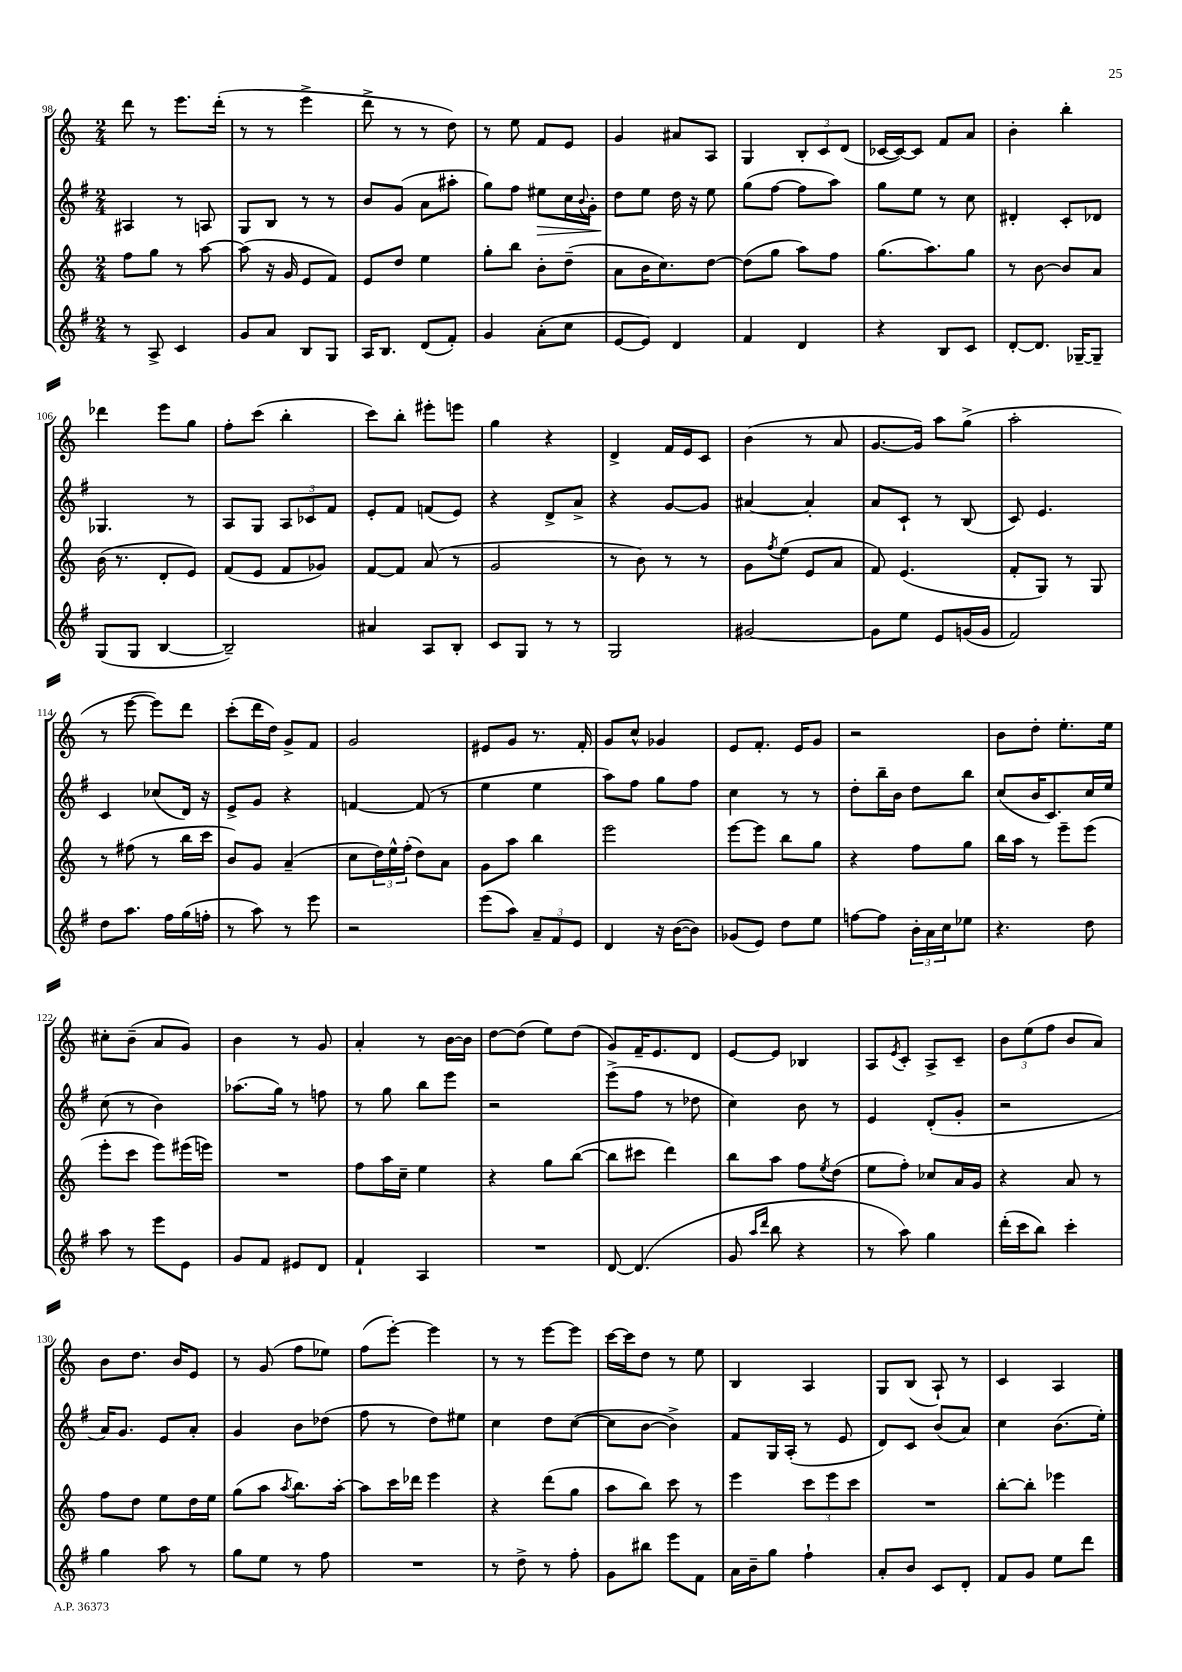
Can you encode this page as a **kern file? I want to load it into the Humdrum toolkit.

**kern	**kern	**kern	**dynam	**kern
*part4	*part3	*part2	*part2	*part1
*staff4	*staff3	*staff2	*staff2	*staff1
*clefG2	*clefG2	*clefG2	*	*clefG2
*k[f#]	*k[]	*k[f#]	*	*k[]
*M2/4	*M2/4	*M2/4	*	*M2/4
=98	=98	=98	=98	=98
8r	8ff\L	4A#X/	.	8ddd\
8A^/	8gg\J	.	.	8r
4c/	8r	8r	.	8.eee\L
.	[8aa\	8An/	.	.
.	.	.	.	(16ddd'\Jk
=99	=99	=99	=99	=99
8g/L	(8aa\]	8G/L	.	8r
8a/J	16r	8B/J	.	8r
.	16g/	.	.	.
8B/L	8e/L	8r	.	4eee^\
8G/J	8f/J)	8r	.	.
=100	=100	=100	=100	=100
16A/KL	8e/L	8b/L	.	8ddd^\
8.B/J	.	.	.	.
.	8dd/J	(8g/J	.	8r
(8d/L	4ee\	8a\L	.	8r
8f#'/J)	.	8aa#X'\J	.	8dd\)
=101	=101	=101	=101	=101
4g/	8gg'\L	8gg\L)	.	8r
.	8bb\J	8ff#\J	.	8ee\
!	!	!	!LO:HP:b	!
(8a'\L	8b'\L	8ee#X\L	>	8f/L
8cc\J	(8dd~\J	16cc\L	.	8e/J
.	.	8qqb/	.	.
.	.	16g'\JJ	.	.
=102	=102	=102	=102	=102
[8e/L	8a\L	8dd\L	.	4g/
8e/J])	16b\K	8ee\J	]	.
.	8.cc\)	.	.	.
4d/	.	16dd\	.	8a#X/L
.	.	16r	.	.
.	[8dd\J	8ee\	.	8A/J
=103	=103	=103	=103	=103
4f#/	(8dd\L]	(8gg\L	.	4G/
.	8gg\J	[8ff#\J	.	.
4d/	8aa\L)	8ff#\L]	.	12B'/L
.	.	.	.	12c/
.	8ff\J	8aa\J)	.	.
.	.	.	.	(12d/J
=104	=104	=104	=104	=104
4r	(8.gg\L	8gg\L	.	[16c-X/LL
.	.	.	.	16c-/J_)
.	.	8ee\J	.	8c-/J]
.	8.aa\)	.	.	.
8B/L	.	8r	.	8f/L
8c/J	8gg\J	8cc\	.	8a/J
=105	=105	=105	=105	=105
[8d'/L	8r	4d#X'/	.	4b'\
8.d/J]	[8b\	.	.	.
.	8b/L]	8c'/L	.	4bb'\
[16G-X~/KL	.	.	.	.
8G-~/J]	8a/J	8d-X/J	.	.
!!LO:LB:g=z
=106	=106	=106	=106	=106
(8G/L	(16b\	4.G-X/	.	4ddd-X\
.	8.r	.	.	.
8G/J	.	.	.	.
[4B/	8d'/L	.	.	8eee\L
.	8e/J)	8r	.	8gg\J
=107	=107	=107	=107	=107
2B~/])	(8f/L	8A/L	.	8ff'\L
.	8e/J	8G/J	.	(8ccc\J
.	8f/L	12A/L	.	4bb'\
.	.	12c-X/	.	.
.	8g-X/J)	.	.	.
.	.	12f#/J	.	.
=108	=108	=108	=108	=108
4a#X/	[8f/L	8e'/L	.	8ccc\L)
.	8f/J]	8f#/J	.	8bb'\J
8A/L	(8a/	(8fn/L	.	8eee#X'\L
8B'/J	8r	8e/J)	.	8eeen\J
=109	=109	=109	=109	=109
8c/L	2g/	4r	.	4gg\
8G/J	.	.	.	.
8r	.	8d^/L	.	4r
8r	.	8a^/J	.	.
=110	=110	=110	=110	=110
2G/	8r	4r	.	4d^/
.	8b\)	.	.	.
.	8r	[8g/L	.	16f/LL
.	.	.	.	16e/J
.	8r	8g/J]	.	8c/J
=111	=111	=111	=111	=111
[2g#X/	8g\L	[4a#X/	.	(4b\
.	8qff/	.	.	.
.	(8ee\J	.	.	.
.	8e/L	4a#'/]	.	8r
.	8a/J	.	.	8a/
=112	=112	=112	=112	=112
8g#\L]	8f/)	8a/L	.	[8.g/L
8ee\J	(4.e/	8c`/J	.	.
.	.	.	.	16g/Jk])
8e/L	.	8r	.	8aa\L
(16gn/L	.	(8B/	.	(8gg^\J
16g/JJ	.	.	.	.
=113	=113	=113	=113	=113
2f#/)	8f'/L	8c/)	.	2aa'\
.	8G/J)	4.e/	.	.
.	8r	.	.	.
.	8G/	.	.	.
!!LO:LB:g=z
=114	=114	=114	=114	=114
8dd\L	8r	4c/	.	8r
8.aa\J	(8ff#X\	.	.	[8eee\
.	8r	(8cc-X/L	.	8eee\L])
16ff#\LL	.	.	.	.
(16gg\	16bb\LL	16d/Jk)	.	8ddd\J
16ffn'\JJ	16ccc\JJ	16r	.	.
=115	=115	=115	=115	=115
8r	8b/L)	8e^/L	.	(8ccc'\L
8aa\)	8g/J	8g/J	.	16ddd\L
.	.	.	.	16dd\JJ)
8r	(4a~/	4r	.	8g^/L
8eee\	.	.	.	8f/J
=116	=116	=116	=116	=116
2r	8cc\L	[4fn/	.	2g/
.	24dd\L)	.	.	.
.	24ee^^\	.	.	.
.	(24ff'\JJ	.	.	.
.	8dd\L)	(8f/]	.	.
.	8a\J	8r	.	.
=117	=117	=117	=117	=117
(8eee\L	8g\L	4ee\	.	8e#X/L
8aa\J)	8aa\J	.	.	8g/J
12a~/L	4bb\	4ee\	.	8.r
12f#/	.	.	.	.
12e/J	.	.	.	.
.	.	.	.	16f'/
=118	=118	=118	=118	=118
4d/	2eee\	8aa\L)	.	8g/L
.	.	8ff#\J	.	8cc^^/J
16r	.	8gg\L	.	4g-X/
([16b\KL	.	.	.	.
8b\J])	.	8ff#\J	.	.
=119	=119	=119	=119	=119
(8g-X/L	[8eee\L	4cc\	.	8e/L
8e/J)	8eee\J]	.	.	8.f'/J
8dd\L	8bb\L	8r	.	.
.	.	.	.	16e/KL
8ee\J	8gg\J	8r	.	8g/J
=120	=120	=120	=120	=120
[8ffn\L	4r	8dd'\L	.	2r
8ff\J]	.	16bb~\L	.	.
.	.	16b\JJ	.	.
24b'\LL	8ff\L	8dd\L	.	.
24a\	.	.	.	.
24cc\J	.	.	.	.
8ee-X\J	8gg\J	8bb\J	.	.
=121	=121	=121	=121	=121
4.r	16bb\LL	(8cc/L	.	8b\L
.	16aa\JJ	.	.	.
.	8r	16b/K	.	8dd'\J
.	.	8.c/)	.	.
.	8eee~\L	.	.	8.ee'\L
8dd\	(8eee\J	16cc/L	.	.
.	.	16ee/JJ	.	16ee\Jk
!!LO:LB:g=z
=122	=122	=122	=122	=122
8aa\	8eee'\L	(8cc\	.	8cc#X'\L
8r	8ccc\J	8r	.	(8b~\J
8eee\L	8eee\L)	4b\)	.	8a/L
8e\J	(16eee#X\L	.	.	8g/J)
.	16eeen\JJ)	.	.	.
=123	=123	=123	=123	=123
8g/L	2r	(8.aa-X\L	.	4b\
8f#/J	.	.	.	.
.	.	16gg\Jk)	.	.
8e#X/L	.	8r	.	8r
8d/J	.	8ffn\	.	8g/
=124	=124	=124	=124	=124
4f#`/	8ff\L	8r	.	4a'/
.	16aa\L	8gg\	.	.
.	16cc~\JJ	.	.	.
4A/	4ee\	8bb\L	.	8r
.	.	8eee\J	.	[16b\LL
.	.	.	.	16b\JJ]
=125	=125	=125	=125	=125
2r	4r	2r	.	[8dd\L
.	.	.	.	(8dd\J]
.	8gg\L	.	.	8ee\L)
.	([8bb\J	.	.	(8dd\J
=126	=126	=126	=126	=126
[8d/	8bb\L]	(8eee^\L	.	8g/L)
(4.d/]	8ccc#X\J	8ff#\J	.	16f~/K
.	.	.	.	8.e/
.	4ddd\)	8r	.	.
.	.	8dd-X\	.	8d/J
=127	=127	=127	=127	=127
8g/	8bb\L	4cc\)	.	[8e/L
16qqaa/LL	.	.	.	.
16qqddd/JJ	.	.	.	.
8bb\	8aa\J	.	.	8e/J]
4r	8ff\L	8b\	.	4B-X/
.	8qee/	.	.	.
.	(8dd\J	8r	.	.
=128	=128	=128	=128	=128
8r	8ee\L	4e/	.	8A/L
.	.	.	.	8qe/
8aa\)	8ff'\J)	.	.	8c'/J
4gg\	8cc-X/L	(8d'/L	.	8A^/L
.	16a/L	8g'/J	.	8c~/J
.	16g/JJ	.	.	.
=129	=129	=129	=129	=129
(16ddd'\LL	4r	2r	.	12b\L
16ccc\J	.	.	.	.
.	.	.	.	(12ee\
8bb\J)	.	.	.	.
.	.	.	.	12ff\J
4ccc'\	8a/	.	.	8b/L
.	8r	.	.	8a/J)
!!LO:LB:g=z
=130	=130	=130	=130	=130
4gg\	8ff\L	16a/KL)	.	8b\L
.	.	8.g/J	.	.
.	8dd\J	.	.	8.dd\J
8aa\	8ee\L	8e/L	.	.
.	.	.	.	16b/KL
8r	16dd\L	8a'/J	.	8e/J
.	16ee\JJ	.	.	.
=131	=131	=131	=131	=131
8gg\L	(8gg\L	4g/	.	8r
8ee\J	8aa\J	.	.	(8g/
.	8qaa/	.	.	.
8r	8.bb\L)	8b\L	.	8ff\L
8ff#\	.	(8dd-X\J	.	8ee-X\J)
.	[16aa'\Jk	.	.	.
=132	=132	=132	=132	=132
2r	8aa\L]	8ff#\	.	(8ff\L
.	16ccc\L	8r	.	[8eee'\J)
.	16ddd-X\JJ	.	.	.
.	4eee\	8dd\L)	.	4eee\]
.	.	8ee#X\J	.	.
=133	=133	=133	=133	=133
8r	4r	4cc\	.	8r
8dd^\	.	.	.	8r
8r	(8ddd\L	8dd\L	.	[8eee\L
8ff#'\	8gg\J	([8cc\J	.	8eee\J]
=134	=134	=134	=134	=134
8g\L	8aa\L	8cc\L]	.	[16ccc\LL
.	.	.	.	16ccc\J]
8bb#X\J	8bb\J)	[8b\J	.	8dd\J
8eee\L	8ccc\	4b^\])	.	8r
8f#\J	8r	.	.	8ee\
=135	=135	=135	=135	=135
16a\LL	4eee\	8f#/L	.	4B/
16b~\J	.	.	.	.
8gg\J	.	16G/L	.	.
.	.	(16A'/JJ	.	.
4ff#`\	12ccc\L	8r	.	4A/
.	12eee\	.	.	.
.	.	8e/	.	.
.	12ccc\J	.	.	.
=136	=136	=136	=136	=136
8a'/L	2r	8d/L)	.	8G/L
8b/J	.	8c/J	.	(8B/J
8c/L	.	(8b/L	.	8A`/)
8d'/J	.	8a/J)	.	8r
=137	=137	=137	=137	=137
8f#/L	[8bb'\L	4cc\	.	4c/
8g/J	8bb'\J]	.	.	.
8ee\L	4eee-X\	(8.b\L	.	4A/
8ddd\J	.	.	.	.
.	.	16ee'\Jk)	.	.
==	==	==	==	==
*-	*-	*-	*-	*-
